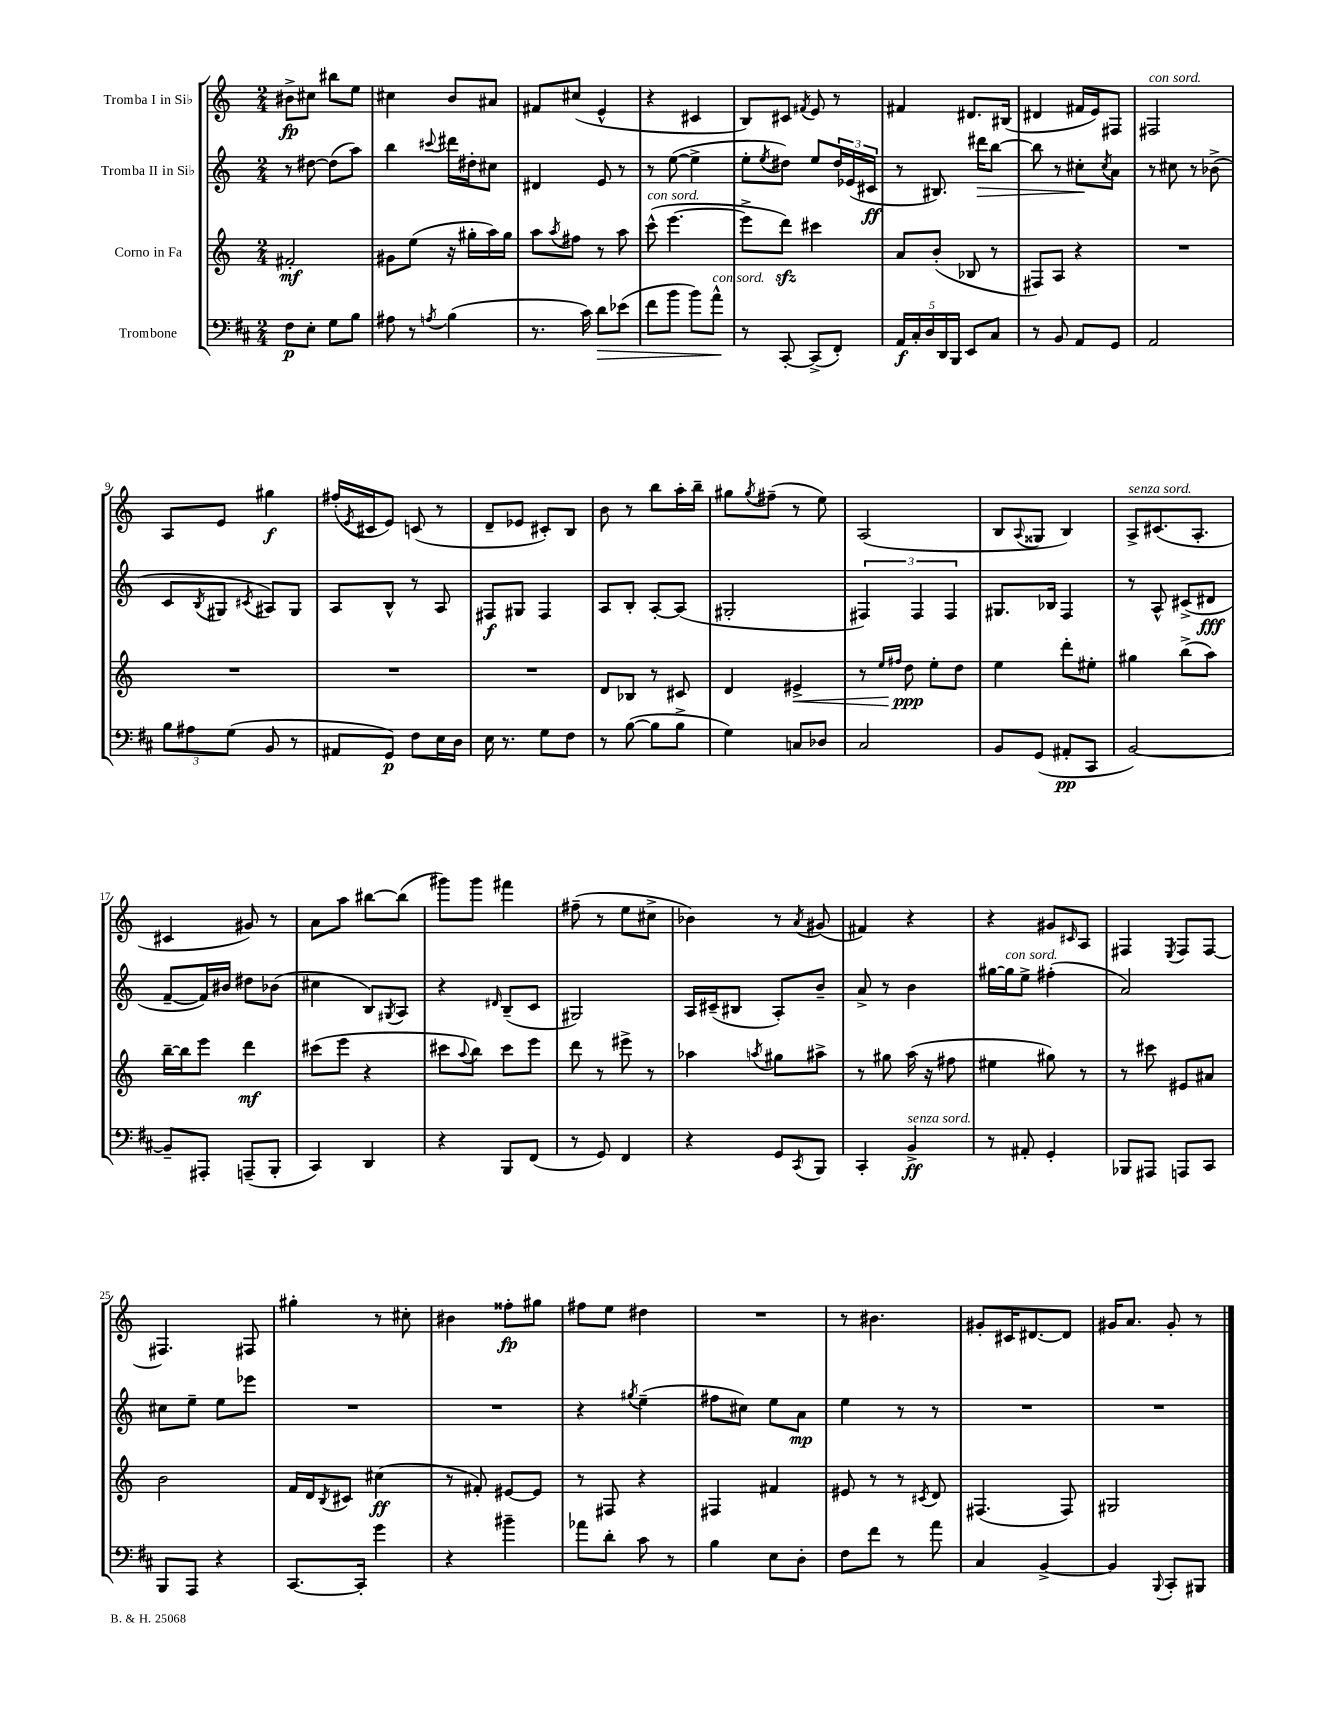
<<
\new StaffGroup <<
\new Staff = "s0" \with { instrumentName = "Tromba I in Sib" } {
    \clef treble \key c \major \numericTimeSignature \time 2/4
    bis'8->\fp cis''8 bis''8 e''8 |
    cis''4 b'8 ais'8 |
    fis'8 cis''8( e'4-^ |
    r4 cis'4 |
    b8) cis'8 \acciaccatura { fis'8 } e'8 r8 |
    fis'4 dis'8. bis16( |
    dis'4 fis'16 e'16) fis8 |
    fis2^\markup { \italic "con sord." } |
    a8 e'8 gis''4\f |
    fis''16-.( \acciaccatura { e'8 } cis'16 e'8) c'8( r8 |
    d'8-- ees'8 cis'8-.) b8 |
    b'8 r8 b''8 a''16-. b''16-- |
    gis''8 \acciaccatura { gis''8 } fis''8--( r8 e''8) |
    a2( |
    b8 \appoggiatura { a8 } gisis8 b4) |
    a8->^\markup { \italic "senza sord." } cis'8.( a8.-. |
    cis'4 gis'8) r8 |
    a'8 a''8 bis''8~ bis''8( |
    gis'''8) gis'''8 fis'''4 |
    fis''8--( r8 e''8 cis''8-> |
    bes'4) r8 \acciaccatura { a'8 } gis'8( |
    fis'4) r4 |
    r4 gis'8 \grace { cis'16 } a8 |
    fis4 \acciaccatura { e8 } fis8 fis8~ |
    fis4. fis8 |
    gis''4-. r8 cis''8-. |
    bis'4 fisis''8-.\fp gis''8 |
    fis''8 e''8 dis''4 |
    R2 |
    r8 bis'4. |
    gis'8-. cis'16 dis'8.~ dis'8 |
    gis'16 a'8. gis'8-. r8 \bar "|." |
}
\new Staff = "s1" \with { instrumentName = "Tromba II in Sib" } {
    \clef treble \key c \major \numericTimeSignature \time 2/4
    r8 dis''8~ dis''8( a''8) |
    b''4 \appoggiatura { cis'''8 } dis'''16 dis''16-. cis''8 |
    dis'4 e'8 r8 |
    r8 e''8~( e''4-> |
    e''8-. \acciaccatura { e''8 } dis''8) e''8 \tuplet 3/2 { dis''16 ees'16( cis'16\ff } |
    r8 bis8.) dis'''16\> b''8~ |
    b''8 r8 cis''8-.\! \acciaccatura { cis''8 } a'8 |
    r8 cis''8 r8 bes'8->( |
    c'8 \acciaccatura { b8 } gis8 \acciaccatura { cis'8 } ais8) gis8 |
    a8 b8-^ r8 a8 |
    fis8\f gis8 fis4 |
    a8 b8-. a8~-. a8( |
    gis2-. |
    \tuplet 3/2 { fis4) fis4 fis4 } |
    gis8. bes16 f4 |
    r8 a8-^ cis'8->( dis'8\fff |
    f'8~-- f'16) bis'16 dis''8 bes'8( |
    cis''4 b8) \acciaccatura { gis8 } a8 |
    r4 \grace { dis'16 } b8--( c'8 |
    gis2) |
    a16 cis'16--( bis8 a8-.) b'8-- |
    a'8-> r8 b'4 |
    gis''16~ gis''16^\markup { \italic "con sord." } e''8-> fis''4-.( |
    a'2) |
    cis''8 e''8-- e''8 ees'''8 |
    R2 |
    R2 |
    r4 \acciaccatura { gis''8 } e''4--( |
    fis''8 cis''8) e''8 a'8\mp |
    e''4 r8 r8 |
    R2 |
    R2 \bar "|." |
}
\new Staff = "s2" \with { instrumentName = "Corno in Fa" } {
    \clef treble \key c \major \numericTimeSignature \time 2/4
    fis'2-.\mf |
    gis'8 e''8( r16 gis''16-. a''16) gis''16 |
    a''8 \acciaccatura { a''8 } fis''8 r8 a''8 |
    c'''8-^^\markup { \italic "con sord." }( e'''4.~ |
    e'''8-> d'''8\sfz) cis'''4 |
    a'8 b'8-.( bes8 r8 |
    fis8) a8 r4 |
    R2 |
    R2 |
    R2 |
    R2 |
    d'8 bes8 r8 cis'8 |
    d'4 eis'4->\< |
    r8 \grace { e''16 fis''16 } d''8\ppp\! e''8-. d''8 |
    e''4 d'''8-. eis''8-. |
    gis''4 b''8->( a''8) |
    b''16~-- b''16 e'''8 d'''4\mf |
    cis'''8( e'''8 r4 |
    cis'''8 \appoggiatura { a''8 } b''8) cis'''8 e'''8 |
    d'''8 r8 eis'''8-> r8 |
    aes''4 \acciaccatura { a''8 } gis''8 ais''8-> |
    r8 gis''8 a''16( r16 fis''8 |
    eis''4 gis''8) r8 |
    r8 cis'''8 eis'8 ais'8 |
    b'2 |
    f'16 d'16 \acciaccatura { b8 } cis'8 cis''4\ff( |
    r8 fis'8-.) eis'8~ eis'8 |
    r8 fis8 r4 |
    fis4 fis'4 |
    eis'8 r8 r8 \acciaccatura { cis'8 } d'8 |
    fis4.( fis8) |
    gis2 \bar "|." |
}
\new Staff = "s3" \with { instrumentName = "Trombone" } {
    \clef bass \key d \major \numericTimeSignature \time 2/4
    fis8\p e8-. g8 b8 |
    ais8 r8 \acciaccatura { a8 } b4( |
    r8. cis'16) d'8\> ees'8( |
    fis'8 b'8 b'8) a'8-^\!^\markup { \italic "con sord." } |
    r8 cis,8~-. cis,8->( fis,8-.) |
    \tuplet 5/4 { a,16\f cis16-. d16 d,16 b,,16 } e,8 cis8 |
    r8 b,8 a,8 g,8 |
    a,2 |
    \tuplet 3/2 { b8 ais8 g8( } b,8 r8 |
    ais,8 g,8\p) fis8 e16 d16 |
    e16 r8. g8 fis8 |
    r8 b8~( b8 b8-> |
    g4) c8 des8 |
    cis2 |
    b,8 g,8( ais,8-.\pp cis,8 |
    b,2~) |
    b,8-- ais,,8-. a,,8--( b,,8-. |
    cis,4) d,4 |
    r4 b,,8 fis,8( |
    r8 g,8) fis,4 |
    r4 g,8 \acciaccatura { cis,8 } b,,8 |
    cis,4-. b,4->\ff^\markup { \italic "senza sord." } |
    r8 ais,8-. g,4-. |
    bes,,8 ais,,8 a,,8 cis,8 |
    b,,8 a,,8 r4 |
    cis,8.~ cis,16-. g'4 |
    r4 bis'4-- |
    aes'8 d'8-. cis'8 r8 |
    b4 e8 d8-. |
    fis8 fis'8 r8 a'8 |
    cis4 b,4~-> |
    b,4 \appoggiatura { b,,8 } cis,8-. bis,,8 \bar "|." |
}
>>
>>
